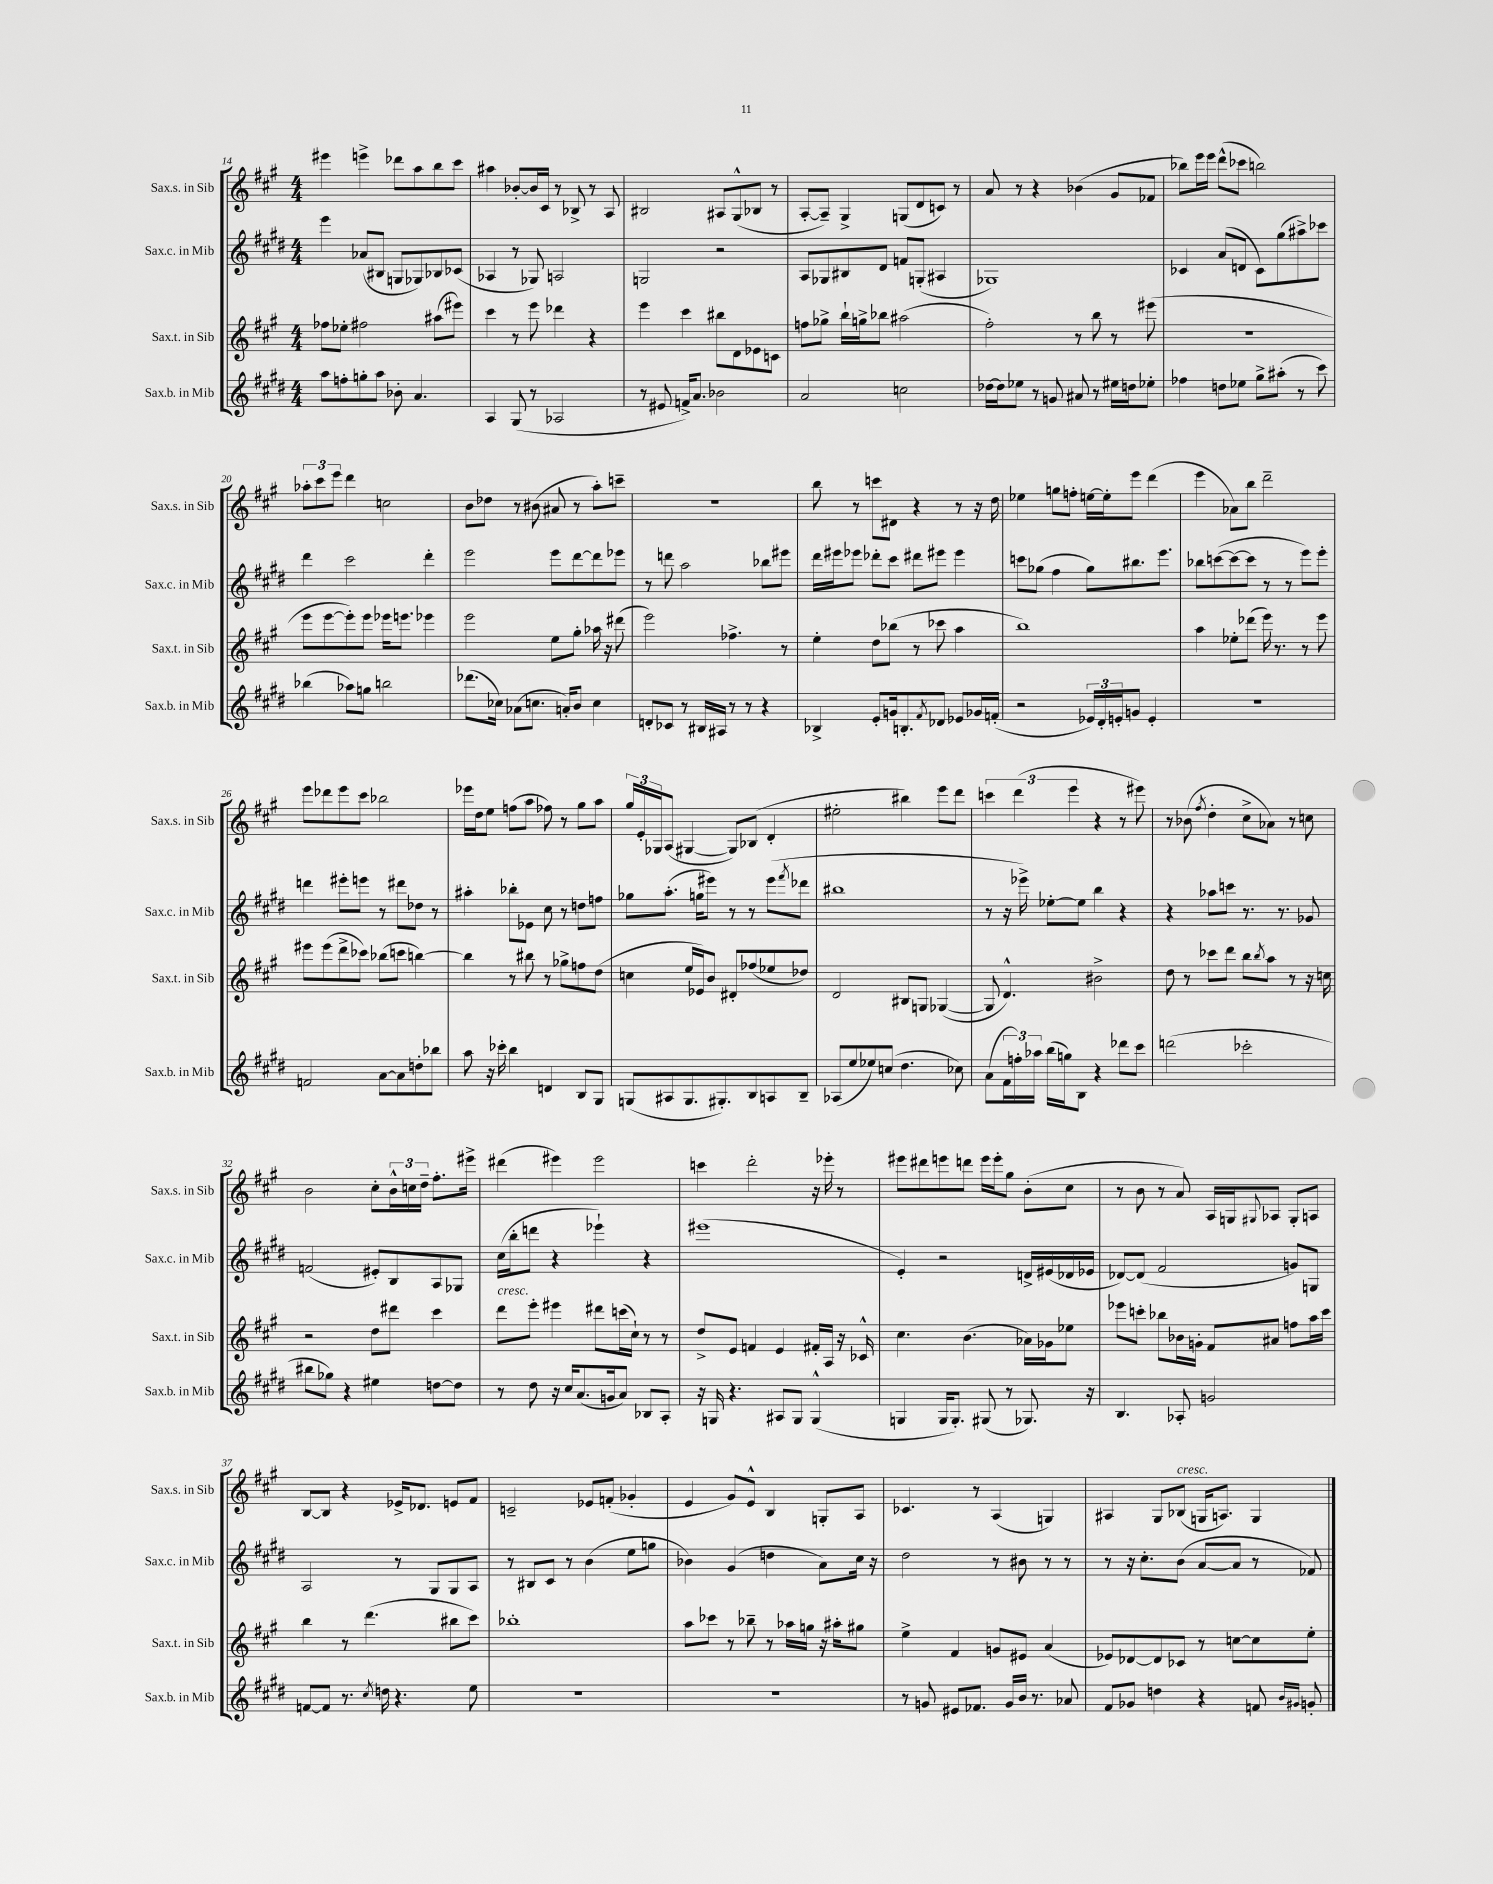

**kern	**kern	**kern	**kern
*part4	*part3	*part2	*part1
*staff4	*staff3	*staff2	*staff1
*I"Sax.b. in Mib	*I"Sax.t. in Sib	*I"Sax.c. in Mib	*I"Sax.s. in Sib
*I'Sax.b. in Mib	*I'Sax.t. in Sib	*I'Sax.c. in Mib	*I'Sax.s. in Sib
*clefG2	*clefG2	*clefG2	*clefG2
*k[f#c#g#d#]	*k[f#c#g#]	*k[f#c#g#d#]	*k[f#c#g#]
*M4/4	*M4/4	*M4/4	*M4/4
=14	=14	=14	=14
8aa\L	8ff-X\L	4eee\	4eee#X\
8ffn'\	8ee-X'\J	.	.
8ggn'\	2ff#X\	(8a-X/L	4eeen^\
8aa\J	.	8B#X/J	.
8b-X'\	.	8Gn/L	8ddd-X\L
4.a/	.	8G-X/)	8aa\
.	(8aa#X\L	8B-X/	8bb\
.	8eee#X\J)	(8c-X/J	8ccc#\J
=15	=15	=15	=15
4A/	4ccc#\	4A-X/	4aa#X\
(8G#/	8r	8r	[8b-X'/L
8r	8eee\	8G-X/)	16b-/L]
.	.	.	16c#/JJ
2A-X/	4ddd-X\	2An/	8r
.	.	.	8B-X^/
.	4r	.	8r
.	.	.	8A/
=16	=16	=16	=16
8r	4eee\	2Gn/	2B#X/
8e#X/	.	.	.
16fn^/KL)	4ccc#\	.	.
8.a/J	.	.	.
2b-X\	8bb#X\L	2r	8A#X/L
.	8d\	.	(8G#^^/
.	8e-X\	.	8B-X/J
.	8cn\J	.	8r
=17	=17	=17	=17
2a/	8ffn\L	8A/L	[8A'/L
.	8gg-X^\J	8G-X/	8A~/J])
.	16bb`\LL	8B#X/	4G#^/
.	16ggn^\J	.	.
.	8bb-X\J	8d#/J	.
2ccn\	(2aa#X\	8fn/L	(8Gn/L
.	.	(8Gn'/J	8d/
.	.	4A#X/	8cn/J)
.	.	.	8r
=18	=18	=18	=18
[16dd-X\LL	2ff#'\)	1G-X)	8a/
16dd-\J]	.	.	.
8ee-X\J	.	.	8r
8r	.	.	4r
8gn/	.	.	.
8a#X/	8r	.	(4b-X\
8r	8bb\	.	.
16ee#X\LL	8r	.	8g#/L
16ddn\J	.	.	.
8ee-X'\J	(8eee#X\	.	8f-X/J
=19	=19	=19	=19
4ff-X\	1r	4c-X/	8bb-X\L)
.	.	.	16eee\L
.	.	.	16eee\JJ
8ddn\L	.	(8a/L	(8ddd^^\L
8ee-X\J	.	8dn/J	8ccc-X\J
8gg#^\L	.	8c-\L)	2bbn\)
(8aa#X'\J	.	(8gg#\	.
8r	.	8aa#X^\)	.
8ccc#\)	.	8ccc-X\J	.
!!LO:LB:g=z
=20	=20	=20	=20
(4bb-X\	8eee\L	4ddd#\	12aa-X'\L
.	.	.	12ccc#\
.	[8eee\	.	.
.	.	.	12eee\J
8aa-X\L)	8eee'\])	2ccc#\	4ddd\
8ggn\J	8eee\J	.	.
2bbn\	16eee-X\KL	.	2ccn\
.	8.eeen\J	.	.
.	4eee-X\	4ddd#'\	.
=21	=21	=21	=21
(8.ddd-X\L	2eee\	2eee\	8b\L
.	.	.	8dd-X\J
16cc-X\Jk)	.	.	.
(8a-X\L	.	.	8r
8.ccn\J	.	.	(8b#X\
.	8ee\L	8eee\L	8a#X/
16an'/KL)	.	.	.
8b/J	8gg#'\J	[8ddd#\	8r
4cc\	16aa-X\	8ddd#\]	8aa'\L)
.	16r	.	.
.	(8ddd#X\	8eee-X\J	8cccn~\J
=22	=22	=22	=22
8dn'/L	2eee\)	8r	1r
8c-X/J	.	8dddn\	.
8r	.	2aa\	.
16B#X/LL	.	.	.
16A#X/JJ	.	.	.
8r	4.ff-X^\	.	.
8r	.	.	.
4r	.	8bb-X\L	.
.	8r	8eee#X\J	.
=23	=23	=23	=23
4B-X^/	4ee'\	16ddd#\LL	8bb\
.	.	16eee#X\J	.
.	.	8eee-X\J	8r
8e'/L	8dd\L	8ddd-X'\L	8cccn\L
16gn/k	(8bb-X\J	8ccc#\J	8d#X\J
8.Bn'/	.	.	.
.	8r	8ddd#X\L	4r
8qf#/	.	.	.
8d-X/J	8ccc-X\	8eee#X\J	.
8e-X/L	4aa\	4eee#\	8r
16g-X/L	.	.	16r
(16fn'/JJ	.	.	16dd\
=24	=24	=24	=24
2r	1bb)	8cccn\L	4ee-X\
.	.	(8gg-X\J	.
.	.	4ff#\	8ggn\L
.	.	.	8ffn'\J
24e-X/LL)	.	8gg-\L)	[16een\LL
24d#'/	.	.	.
.	.	.	16ee'\J]
24en'/J	.	.	.
8gn/J	.	8.bb#X\	8eee\J
4e'/	.	.	(4ddd\
.	.	8.eee\J	.
=25	=25	=25	=25
1r	4aa\	8bb-X\L	4eee\
.	.	([8cccn\	.
.	8ee-X'\L	8ccc\_	8a-X\L)
.	(8ddd-X\J	8ccc\J]	8bb\J
.	16eee\)	8r	2ddd~\
.	8.r	.	.
.	.	8r	.
.	8r	8eee\L)	.
.	8eee\	8eee'\J	.
!!LO:LB:g=z
=26	=26	=26	=26
2fn/	8eee#X\L	4dddn\	8eee\L
.	(8eee#\	.	8ddd-X\
.	8ddd^\	8eee#X'\L	8eee\
.	8ccc-X\J)	8eeen\J	8ccc#\J
[8a\L	(8bb-X\L	8r	2bb-X\
8a\]	8cccn\J	8ddd#X\L	.
8ddn'\	[4bbn\)	8dd-X\J	.
8bb-X\J	.	8r	.
=27	=27	=27	=27
8aa\	4bb\]	4aa#X'\	16eee-X\LL
.	.	.	16dd\J
16r	.	.	8ee\J
16ccc-X'\	.	.	.
4bb\	8r	8bb-X'\L	(8ffn\L
.	8bb#X\	8e-X\J	8aa\J
4dn/	8r	8cc#\	8ff-X\)
.	8gg-X^\L	8r	8r
8B/L	8ffn\	8ddn\L	8gg#\L
8G#/J	(8dd\J	8ffn\J	8aa\J
=28	=28	=28	=28
(8Gn/L	4ccn\	8gg-X\L	24gg#/LL
.	.	.	24e'/
.	.	.	24G-X/J
8A#X/	.	(8.aa'\J	(8A/J
8.G/	16ee/LL	.	[4G#X/
.	16e-X/J)	16ggn\KL	.
.	8b/J	8eee#X\J)	.
8.G#X'/)	.	.	.
.	8d#X'/L	8r	8G#/L])
8B/	(8ff-X/	8r	(8B-X/J
8An/	8ee-X/	(8eee#\L	4d'/
.	.	8qfff#/	.
8B~/J	8dd-X/J)	8ddd-X\J	.
=29	=29	=29	=29
(8A-X/L	2d/	1bb#X	2ee#X'\
8ee/	.	.	.
8ee-X/)	.	.	.
(8ccn/J	.	.	.
4.dd#\	8B#X/L	.	4bb#X\)
.	8Gn/J	.	.
.	([4G-X/	.	8eee\L
8cc-X\)	.	.	8ddd\J
=30	=30	=30	=30
(8a\L	8G-/]	8r	6cccn\
24f#\L	4.d^^/)	16r	.
24ffn'\)	.	.	(6ddd\
.	.	16eee-X^\)	.
24aa-X\JJ	.	.	.
(16bb\LL	.	[8ee-X'\L	.
16ggn\J)	.	.	.
.	.	.	6eee\
8B\J	.	8ee-\J]	.
4r	2b#X^\	4bb\	4r
8ddd-X\L	.	4r	8r
8ccc#\J	.	.	8eee#X\)
=31	=31	=31	=31
(2dddn\	8dd\	4r	8r
.	8r	.	(8b-X\
.	.	.	8qff#/
.	8ccc-X\L	8aa-X\L	4dd'\
.	8ddd\J	8cccn\J	.
2ccc-X'\	8bb\L	8.r	8cc#^\L
.	8qbb/	.	.
.	8aa\J	.	8a-X\J)
.	.	8.r	.
.	8r	.	8r
.	16r	8g-X/	8ccn\
.	16ccn\	.	.
!!LO:LB:g=z
=32	=32	=32	=32
8bb#X\L	2r	(2fn/	2b\
8gg-X\J)	.	.	.
4r	.	.	.
4ee#X\	8dd\L	8e#X'/L)	8cc#'\L
.	8ddd#X\J	8B/	24b^^\L
.	.	.	24ccn\
.	.	.	24dd~\JJ
[8ddn\L	4ccc#\	8A/	8.ff#'\L
8dd\J]	.	8G-X/J	.
.	.	.	16eee#X^\Jk
=33	=33	=33	=33
!	!LO:TX:a:i:t=cresc.	!	!
8r	8ddd\L	(16cc#\LL	(4ddd#X\
.	.	16bb'\J	.
8dd#\	8eee'\J	8dddn\J	.
16r	4eee#X\	4r	4eee#X\)
16cc#/KL	.	.	.
(8.a/	.	.	.
.	8ddd#X\L	4eee-X`\)	2eee#\
16gn/k	.	.	.
8a/J)	(16cccn\L	.	.
.	16cc#`\JJ)	.	.
8B-X/L	8r	4r	.
8A'/J	8r	.	.
=34	=34	=34	=34
16r	8dd^/L	(1eee#X	4cccn\
16Gn/	.	.	.
4.r	8e/J	.	.
.	4fn/	.	2ddd'\
8A#X/L	4e/	.	.
8G/J	.	.	.
(4G^^/	16f#X'/LL	.	16r
.	16A/JJ	.	16eee-X'\
.	16r	.	8r
.	16c-X^^/	.	.
=35	=35	=35	=35
4Gn/	4.cc#\	4e'/)	8eee#X\L
.	.	.	8ddd#X\
16G/KL	.	2r	8eeen\
8.G'/J)	.	.	.
.	(4.b\	.	8dddn\J
(8G#X/	.	.	16eee\LL
.	.	.	16eee'\J
8r	.	.	8gg#\J
8.G-X/)	16a-X\LL)	16dn^/LL	(8b'\L
.	16g-X\J	(16e#X/	.
.	8ee-X\J	16d-X/	8cc#\J
16r	.	16e-X/JJ	.
=36	=36	=36	=36
4.B/	8eee-X\L	[8d-X/L)	8r
.	8cccn'\J	(8d-/J]	8b\
.	8bb-X\L	2f#/	8r
8A-X'/	16b-X\L	.	8a/)
.	16gn'\JJ	.	.
2gn/	8f#/L	.	16A/LL
.	.	.	16Gn/J
.	.	.	8qqG#X/
.	8a#X/J	.	8A-X/J
.	8ffn\L	8gn/L)	8G#'/L
.	16aa\L	8Gn/J	8An/J
.	16ccc\JJ	.	.
!!LO:LB:g=z
=37	=37	=37	=37
[8fn/L	4bb\	2A/	[8B/L
8f/J]	.	.	8B/J]
8.r	8r	.	4r
.	(4.ddd\	.	.
8qcc#/	.	.	.
16ddn\	.	.	.
4.r	.	8r	16e-X^/KL
.	.	.	8.d-X/J
.	.	8G#/L	.
.	8bb#X\L	8G#/	8en/L
8ee\	8ccc#\J)	8A/J	8f#/J
=38	=38	=38	=38
1r	1bb-X'	8r	2cn~/
.	.	8B#X/L	.
.	.	8c#/J	.
.	.	8r	.
.	.	(4b\	8e-X/L
.	.	.	(8fn'/J
.	.	8ee\L	4g-X'/
.	.	8ggn\J	.
=39	=39	=39	=39
1r	8aa\L	4b-X\)	4e/
.	8ccc-X\J	.	.
.	8r	(4g#/	8g#/L)
.	8bb-X~\	.	8e^^/J
.	8r	4ddn\	4B/
.	16aa-X\LL	.	.
.	16ggn\JJ	.	.
.	16r	8a\L)	8Gn'/L
.	16aa#X'\KL	.	.
.	8gg#X\J	16cc#\Jk	8A/J
.	.	16r	.
=40	=40	=40	=40
8r	4ee^\	2dd#\	4.c-X/
8gn/	.	.	.
8e#X/L	4f#/	.	.
8.f-X/J	.	.	8r
.	8gn/L	8r	(4A/
16g/LL	.	.	.
16b/JJ	8e#X/J	8b#X\	.
8.r	.	.	.
.	(4a/	8r	4Gn/)
8a-X/	.	8r	.
=41	=41	=41	=41
8f#/L	8e-X/L)	8r	4A#X/
8g-X/J	[8d-X/	16r	.
.	.	8.cc#'\L	.
4ddn\	8d-/]	.	8G#/L
!	!	!	!LO:TX:a:i:t=cresc.
.	8c-X/J	(8b\J	(8B-X/J
4r	8r	[8a/L	16Gn/KL
.	.	.	8.An/J)
.	[8ccn\L	8a/J]	.
8fn/	8cc\]	8r	4G/
16qqb/LL	.	.	.
16qqg#X/JJ	.	.	.
8gn'/	8ee'\J	8f-X/)	.
==	==	==	==
*-	*-	*-	*-
